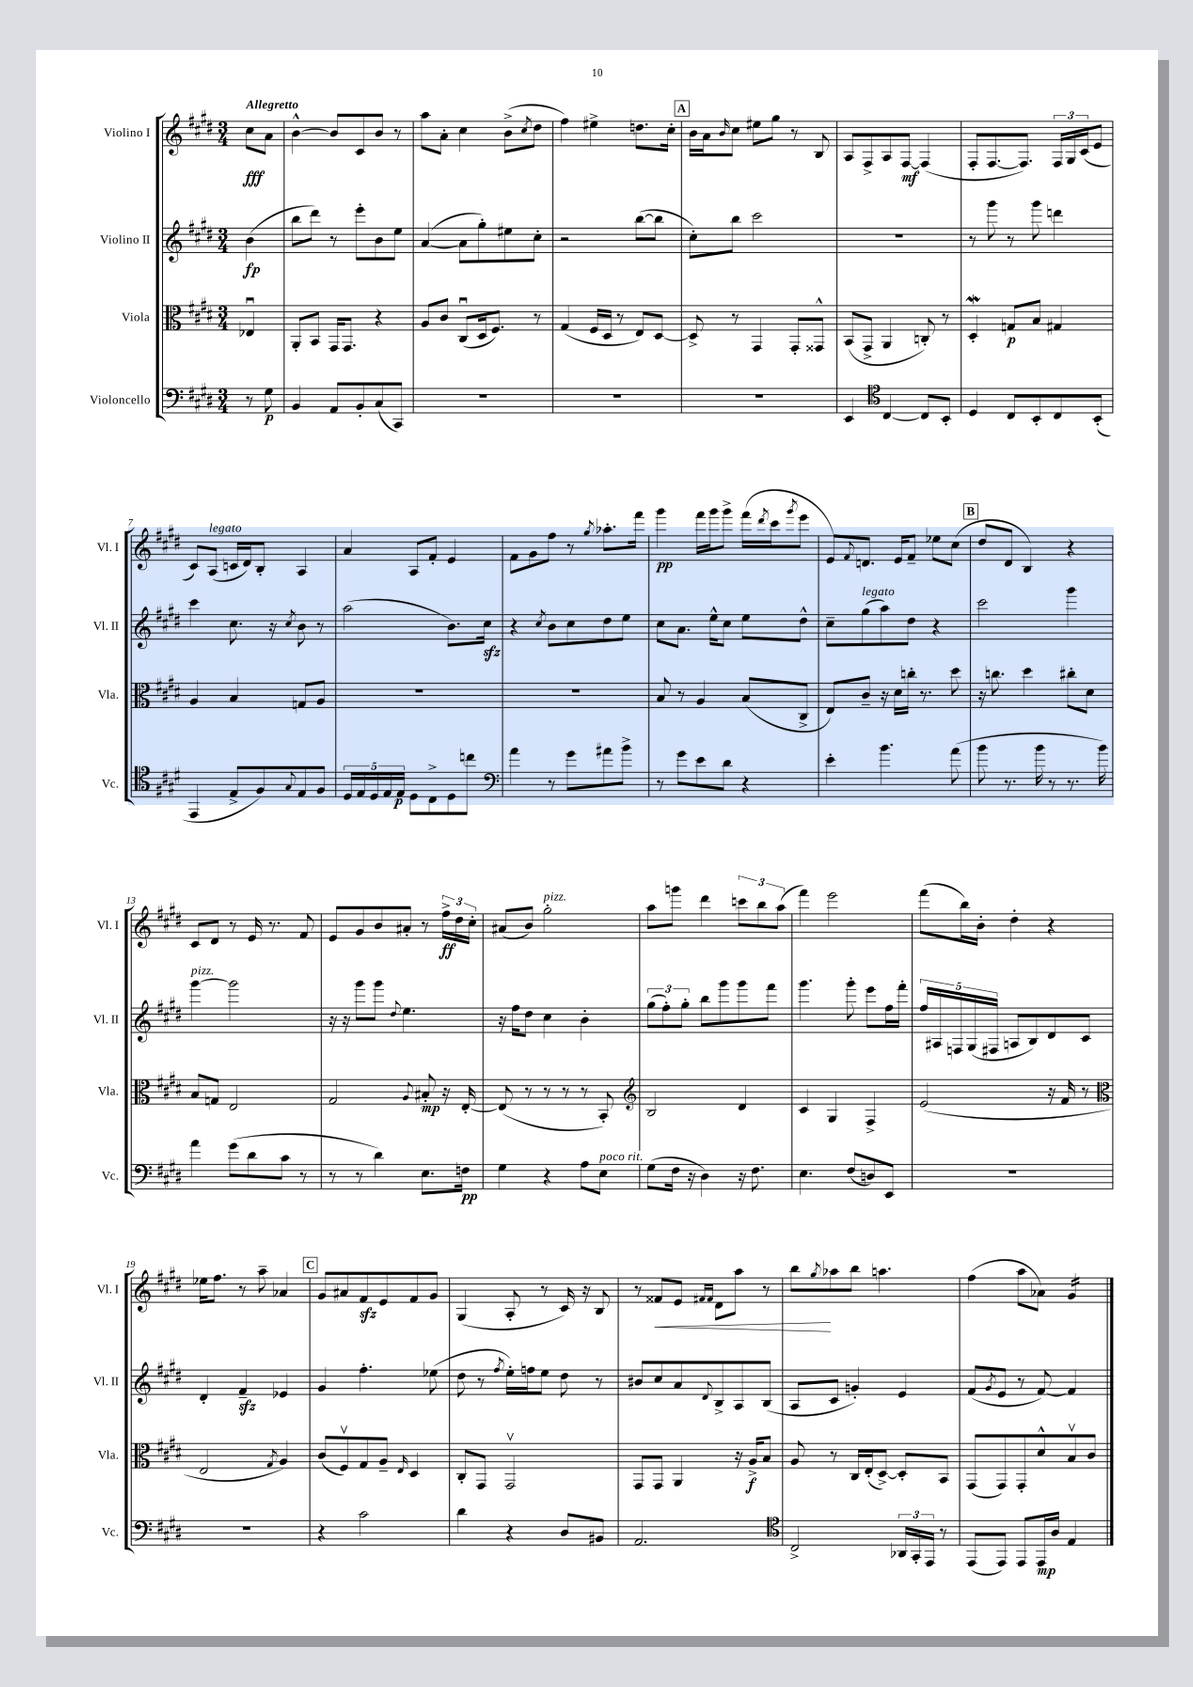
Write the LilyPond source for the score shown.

<<
\new StaffGroup <<
\new Staff = "s0" \with { instrumentName = "Violino I" shortInstrumentName = "Vl. I" } {
    \clef treble \key e \major \numericTimeSignature \time 3/4 \partial 4 \tempo "Allegretto"
    cis''8\fff a'8 |
    b'4~-^ b'8 cis'8 b'8 r8 |
    a''8 a'8-. cis''4 b'8->( \acciaccatura { cis''8 } dis''8 |
    fis''4) eis''4-> d''8. cis''16-. |
    \mark \markup { \box "A" } b'16 a'16 \grace { b'16 } cis''8 eis''8 gis''8 r8 b8 |
    a8 fis8-> a8 fis8~\mf fis4( |
    fis8-. fis8.~ fis8.) \tuplet 3/2 { fis16 gis16 cis'16( } e'8 |
    cis'8) a8^\markup { \italic "legato" }( c'16 dis'16) b8-. a4 |
    a'4 a8 fis'8-. e'4 |
    fis'8 gis'8 fis''8 r8 \acciaccatura { gis''8 } aes''8.-. fis'''16 |
    gis'''4\pp fis'''16 gis'''16 gis'''8-> fis'''16( \acciaccatura { dis'''8 } cis'''16 \acciaccatura { gis'''8 } e'''8 |
    e'8) \appoggiatura { fis'8 } d'8. e'16 fis'8-- ees''8 cis''8( |
    \mark \markup { \box "B" } dis''8 dis'8 b4) r4 |
    cis'8 dis'8 r8 e'16 r8. fis'8 |
    e'8 gis'8 b'8 ais'8-. r8 \tuplet 3/2 { fis''16->\ff dis''16 cis''16-. } |
    ais'8( b'8) gis''2-.^\markup { \italic "pizz." } |
    a''8 g'''8 dis'''4 \tuplet 3/2 { c'''8 b''8 a''8( } |
    fis'''4) e'''2 |
    fis'''8( b''16) b'16-. dis''4-. r4 |
    ees''16 fis''8. r8 a''8-- aes'4 |
    \mark \markup { \box "C" } gis'8 ais'8 fis'8\sfz e'8 fis'8 gis'8 |
    gis4( a8-. r8 cis'16) r16 b8 |
    r8 fisis'8\< e'8 \grace { fis'16 fis'16 } dis'8 a''8 r8 |
    b''8\! \acciaccatura { gis''8 } aes''8 b''8 a''4. |
    fis''4( a''8 aes'8) gis'4:16 \bar "|." |
}
\new Staff = "s1" \with { instrumentName = "Violino II" shortInstrumentName = "Vl. II" } {
    \clef treble \key e \major \numericTimeSignature \time 3/4 \partial 4
    b'4\fp( |
    b''8 dis'''8) r8 e'''8-. b'8 e''8 |
    a'4~( a'8 gis''8-.) eis''8 cis''8-. |
    r2 b''8~( b''8 |
    \mark \markup { \box "A" } cis''8-.) b''8 cis'''2 |
    R2. |
    r8 gis'''8 r8 gis'''8 d'''4 |
    cis'''4 cis''8. r16 \acciaccatura { cis''8 } b'8 r8 |
    a''2( b'8.) cis''16\sfz |
    r4 \acciaccatura { cis''8 } b'8 cis''8 dis''8 e''8 |
    cis''8 a'8. e''16-^ cis''8 e''8 dis''8-^ |
    cis''8-- gis''8^\markup { \italic "legato" }( a''8) dis''8 r4 |
    \mark \markup { \box "B" } cis'''2 gis'''4 |
    gis'''4~^\markup { \italic "pizz." } gis'''2 |
    r16 r16 gis'''8 gis'''8 \appoggiatura { dis''8 } e''4. |
    r16 fis''16 dis''8 cis''4 b'4-. |
    \tuplet 3/2 { gis''8( fis''8-.) gis''8-. } b''8 gis'''8 gis'''8 fis'''8 |
    gis'''4. gis'''8-. e'''8 fis''16 fis'''16-. |
    \tuplet 5/4 { fis''16 ais16 f16 gis16( fis16 } a8 b8) dis'8 cis'8 |
    dis'4-. fis'4--\sfz ees'4 |
    \mark \markup { \box "C" } gis'4 fis''4.-. ees''8( |
    dis''8 r8 \acciaccatura { fis''8 } e''16-.) f''16 e''8 dis''8 r8 |
    bis'8 cis''8 a'8 \appoggiatura { dis'8 } b8-> a8 b8( |
    a8 cis'8 g'4-.) e'4 |
    fis'8( \acciaccatura { gis'8 } e'8 r8 fis'8~) fis'4 \bar "|." |
}
\new Staff = "s2" \with { instrumentName = "Viola" shortInstrumentName = "Vla." } {
    \clef alto \key e \major \numericTimeSignature \time 3/4 \partial 4
    ees4\downbow |
    a,8-. b,8 gis,16 gis,8. r4 |
    a8 cis'8 cis8\downbow( dis16 fis8.) r8 |
    gis4( fis16 dis16 r8 e8) dis8~ |
    \mark \markup { \box "A" } dis8-> r8 gis,4 gis,8-. gisis,8-^ |
    b,8( gis,8-> a,4 c8-.) r8 |
    dis4-.\mordent g8\p b8 gis4 |
    a4 b4 g8 a8 |
    R2. |
    R2. |
    b8 r8 a4 b8( cis8-> |
    e8) cis'8-- r16 dis'16 c''16-. r8. dis''8 |
    \mark \markup { \box "B" } r16 c''8. dis''4 cis''8-. dis'8 |
    b8 g8 e2 |
    gis2 \appoggiatura { a8 } bis8-.\mp r16 e16~-. |
    e8( r8 r8 r8 r8 b,8-.) |
    \clef treble b2 dis'4 |
    cis'4 gis4 fis4-> |
    e'2( r16 fis'16 r8 |
    \clef alto e2 \acciaccatura { gis8 } a4) |
    \mark \markup { \box "C" } cis'8( fis8\upbow) gis8 a8-- \grace { e16 } dis4 |
    cis8-. gis,8 gis,2\upbow |
    gis,8 gis,8 a,4 r16 a16->\f b8 |
    a8 r8 cis16 e16-.( dis8~->) dis8-. b,8 |
    gis,8( gis,8) gis,8-. dis'8-^ b8\upbow cis'8 \bar "|." |
}
\new Staff = "s3" \with { instrumentName = "Violoncello" shortInstrumentName = "Vc." } {
    \clef bass \key e \major \numericTimeSignature \time 3/4 \partial 4
    r8 gis8\p |
    b,4 a,8 b,8-. cis8( cis,8) |
    R2. |
    R2. |
    \mark \markup { \box "A" } R2. |
    e,4 \clef tenor cis4~ cis8 b,8-. |
    dis4 cis8 b,8-. cis8 b,8-.( |
    e,4 e8-> fis8) \appoggiatura { gis8 } e8 fis8 |
    \tuplet 5/4 { dis16 e16 dis16 e16 e16\p } dis8 cis8-> dis8 c''8 |
    \clef bass a'4 r8 gis'8 ais'8 b'8-> |
    r8 gis'8 e'8 dis'8 r4 |
    e'4-. b'4. a'8( |
    \mark \markup { \box "B" } b'8 r8. b'16 r8 r8. b'16) |
    a'4 gis'8( dis'8 cis'8 r8 |
    r8 r8 dis'4) e8. f16\pp |
    gis4 r4 a8 e8^\markup { \italic "poco rit." } |
    gis8( fis16 r16 dis4) r16 fis8. |
    e4. fis8( d8) e,8 |
    R2. |
    R2. |
    \mark \markup { \box "C" } r4 cis'2 |
    dis'4 r4 dis8 bis,8 |
    a,2. |
    \clef tenor cis2-> \tuplet 3/2 { aes,16 gis,16-. e,16 } r8 |
    e,8( e,8) e,8 e,16\mp a16 e4 \bar "|." |
}
>>
>>
